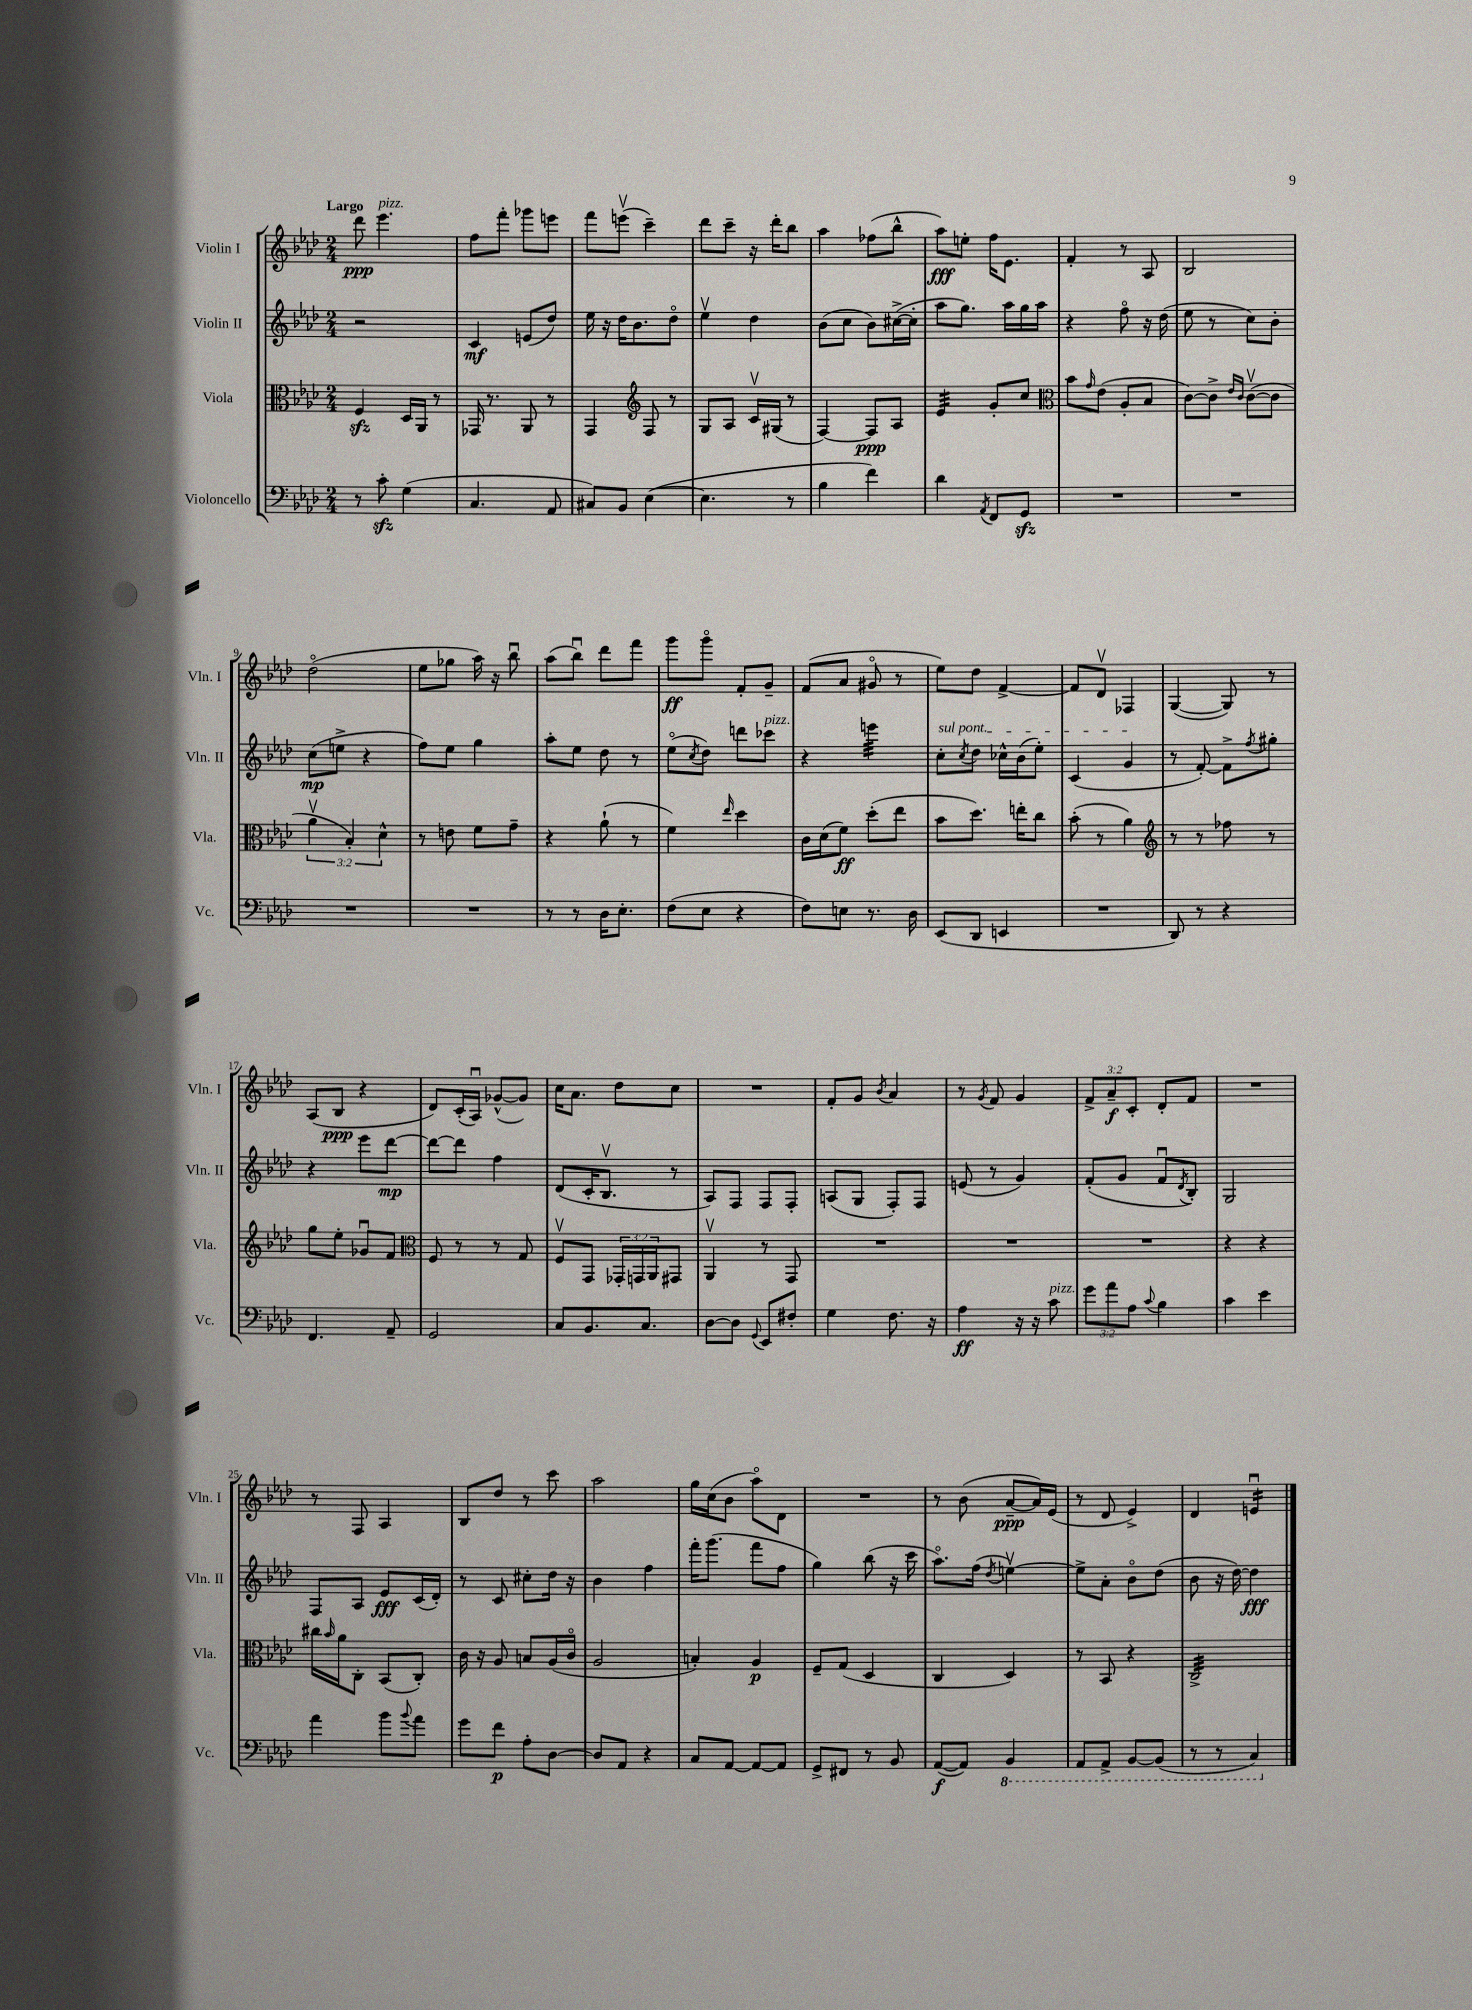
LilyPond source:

<<
\new StaffGroup <<
\new Staff = "s0" \with { instrumentName = "Violin I" shortInstrumentName = "Vln. I" } {
    \clef treble \key aes \major \numericTimeSignature \time 2/4 \override Staff.TupletNumber.text = #tuplet-number::calc-fraction-text \tempo "Largo"
    des'''8\ppp ees'''4.^\markup { \italic "pizz." } |
    f''8 f'''8-. ges'''8 e'''8 |
    f'''8 e'''8\upbow( c'''4--) |
    des'''8 c'''8-- r16 des'''16-. bes''8 |
    aes''4 fes''8( bes''8-^ |
    aes''8\fff) e''8-. f''16 ees'8. |
    f'4-. r8 aes8 |
    bes2 |
    des''2\flageolet( |
    ees''8 ges''8 aes''16) r16 bes''8\downbow |
    aes''8( bes''8\downbow) des'''8 f'''8 |
    g'''8\ff g'''8\flageolet f'8-. g'8-- |
    f'8( aes'8 gis'8\flageolet r8 |
    ees''8) des''8 f'4~-> |
    f'8 des'8\upbow fes4 |
    g4~( g8) r8 |
    aes8( bes8\ppp r4 |
    des'8) c'16-.( aes16\downbow) ges'8~-^( ges'8) |
    c''16 aes'8. des''8 c''8 |
    R2 |
    f'8-. g'8 \acciaccatura { bes'8 } aes'4 |
    r8 \acciaccatura { g'8 } f'8 g'4 |
    \tuplet 3/2 { f'8-> aes'8--\f c'8-. } des'8-. f'8 |
    R2 |
    r8 f8 aes4 |
    bes8 des''8 r8 c'''8 |
    aes''2 |
    g''16 c''16( bes'8 aes''8\flageolet) des'8 |
    R2 |
    r8 bes'8( aes'8~--\ppp aes'16) ees'16( |
    r8 des'8 ees'4->) |
    des'4 e'4:16\downbow \bar "|." |
}
\new Staff = "s1" \with { instrumentName = "Violin II" shortInstrumentName = "Vln. II" } {
    \clef treble \key aes \major \numericTimeSignature \time 2/4
    r2 |
    c'4\mf e'8( des''8) |
    ees''16 r16 des''16 bes'8. des''8\flageolet |
    ees''4\upbow des''4 |
    bes'8( c''8 bes'8) cis''16~->( cis''16-. |
    aes''8 g''8.) aes''16 g''16 aes''16 |
    r4 f''8\flageolet r16 des''16( |
    ees''8 r8 c''8) bes'8-. |
    c''8\mp( e''8-> r4 |
    f''8) ees''8 g''4 |
    aes''8-. ees''8 des''8 r8 |
    ees''8\flageolet( \acciaccatura { c''8 } des''8) d'''8 ces'''8^\markup { \italic "pizz." } |
    r4 e'''4:32 |
    \once \override TextSpanner.bound-details.left.text = \markup { \italic "sul pont." } c''8-.\startTextSpan \acciaccatura { c''8 } des''8 ces''16-^ bes'16( ees''8-.) |
    c'4( g'4\stopTextSpan |
    r8 f'8~-.) f'8-> \acciaccatura { f''8 } gis''8-. |
    r4 ees'''8 des'''8~\mp |
    des'''8~ des'''8 f''4 |
    des'8( c'16-. bes8.\upbow r8 |
    aes8) f8 f8 f8-. |
    a8( g8 f8-.) f8 |
    e'8( r8 g'4) |
    f'8-.( g'8 f'8\downbow \acciaccatura { des'8 } bes8-.) |
    g2 |
    f8 aes8 ees'8\fff c'16( des'16-.) |
    r8 c'8 cis''8-. des''16 r16 |
    bes'4 f''4 |
    f'''16-. g'''8.( f'''8 f''8 |
    g''4) bes''8( r16 c'''16 |
    aes''8.\flageolet) f''16( \acciaccatura { des''8 } e''4~\upbow) |
    e''8-> aes'8-. bes'8\flageolet des''8( |
    bes'8 r16 des''16~) des''4\fff \bar "|." |
}
\new Staff = "s2" \with { instrumentName = "Viola" shortInstrumentName = "Vla." } {
    \clef alto \key aes \major \numericTimeSignature \time 2/4 \override Staff.TupletNumber.text = #tuplet-number::calc-fraction-text
    f4\sfz des16 aes,16 r8 |
    ges,16 r8. aes,8 r8 |
    g,4 \clef treble f8 r8 |
    g8 aes8 c'16\upbow gis16( r8 |
    f4~) f8\ppp aes8 |
    ees'4:32 g'8-. c''8 |
    \clef alto bes'8 \grace { g'16 } ees'8( aes8-. bes8 |
    c'8~) c'8-> \grace { ees'16 c'16 } c'8~\upbow( c'8 |
    \tuplet 3/2 { aes'4\upbow bes4-.) des'4-^ } |
    r8 e'8 f'8 g'8-- |
    r4 aes'8-!( r8 |
    f'4) \grace { ees''16 } des''4 |
    c'16 des'16( f'8\ff) des''8-.( ees''8 |
    bes'8 des''8.) e''16-. c''8 |
    bes'8-.( r8 aes'4) |
    \clef treble r8 r8 fes''8 r8 |
    g''8 ees''8-. ges'8\downbow f'8 |
    \clef alto f8 r8 r8 g8 |
    f8\upbow g,8 \tuplet 3/2 { ges,16-. g,16 aes,16 } gis,8 |
    aes,4\upbow r8 g,8 |
    R2 |
    R2 |
    R2 |
    r4 r4 |
    cis''16 \grace { bes'16 } aes'16 c8-. bes,8( c8-.) |
    c'16 r16 aes8 b8 aes16( c'16\flageolet |
    aes2 |
    b4-.) aes4\p |
    f8-- g8( des4 |
    c4 des4) |
    r8 bes,8 r4 |
    c2:32-> \bar "|." |
}
\new Staff = "s3" \with { instrumentName = "Violoncello" shortInstrumentName = "Vc." } {
    \clef bass \key aes \major \numericTimeSignature \time 2/4 \override Staff.TupletNumber.text = #tuplet-number::calc-fraction-text
    r8 c'8-.\sfz g4( |
    c4. aes,8 |
    cis8) bes,8 ees4~( |
    ees4. r8 |
    bes4 f'4) |
    des'4 \acciaccatura { aes,8 } f,8 g,8\sfz |
    R2 |
    R2 |
    R2 |
    R2 |
    r8 r8 des16 ees8.-. |
    f8( ees8 r4 |
    f8) e8 r8. des16 |
    ees,8( des,8 e,4 |
    R2 |
    des,8) r8 r4 |
    f,4. aes,8-- |
    g,2 |
    c8 bes,8. c8. |
    des8~ des8 \appoggiatura { g,8 } ees,8 fis8-. |
    g4 f8. r16 |
    aes4\ff r16 r16 c'8^\markup { \italic "pizz." } |
    \tuplet 3/2 { g'8 aes'8 aes8 } \appoggiatura { c'8 } bes4 |
    c'4 ees'4 |
    aes'4 bes'8 \appoggiatura { bes'8 } aes'8 |
    g'8 f'8\p aes8-. des8~ |
    des8 aes,8 r4 |
    c8 aes,8~ aes,8~ aes,8 |
    g,8-> fis,8 r8 bes,8 |
    aes,8~\f( aes,8) \ottava #-1 bes,,4 |
    aes,,8 aes,,8-> bes,,8~ bes,,8( |
    r8 r8 c,4) \ottava #0 \bar "|." |
}
>>
>>
